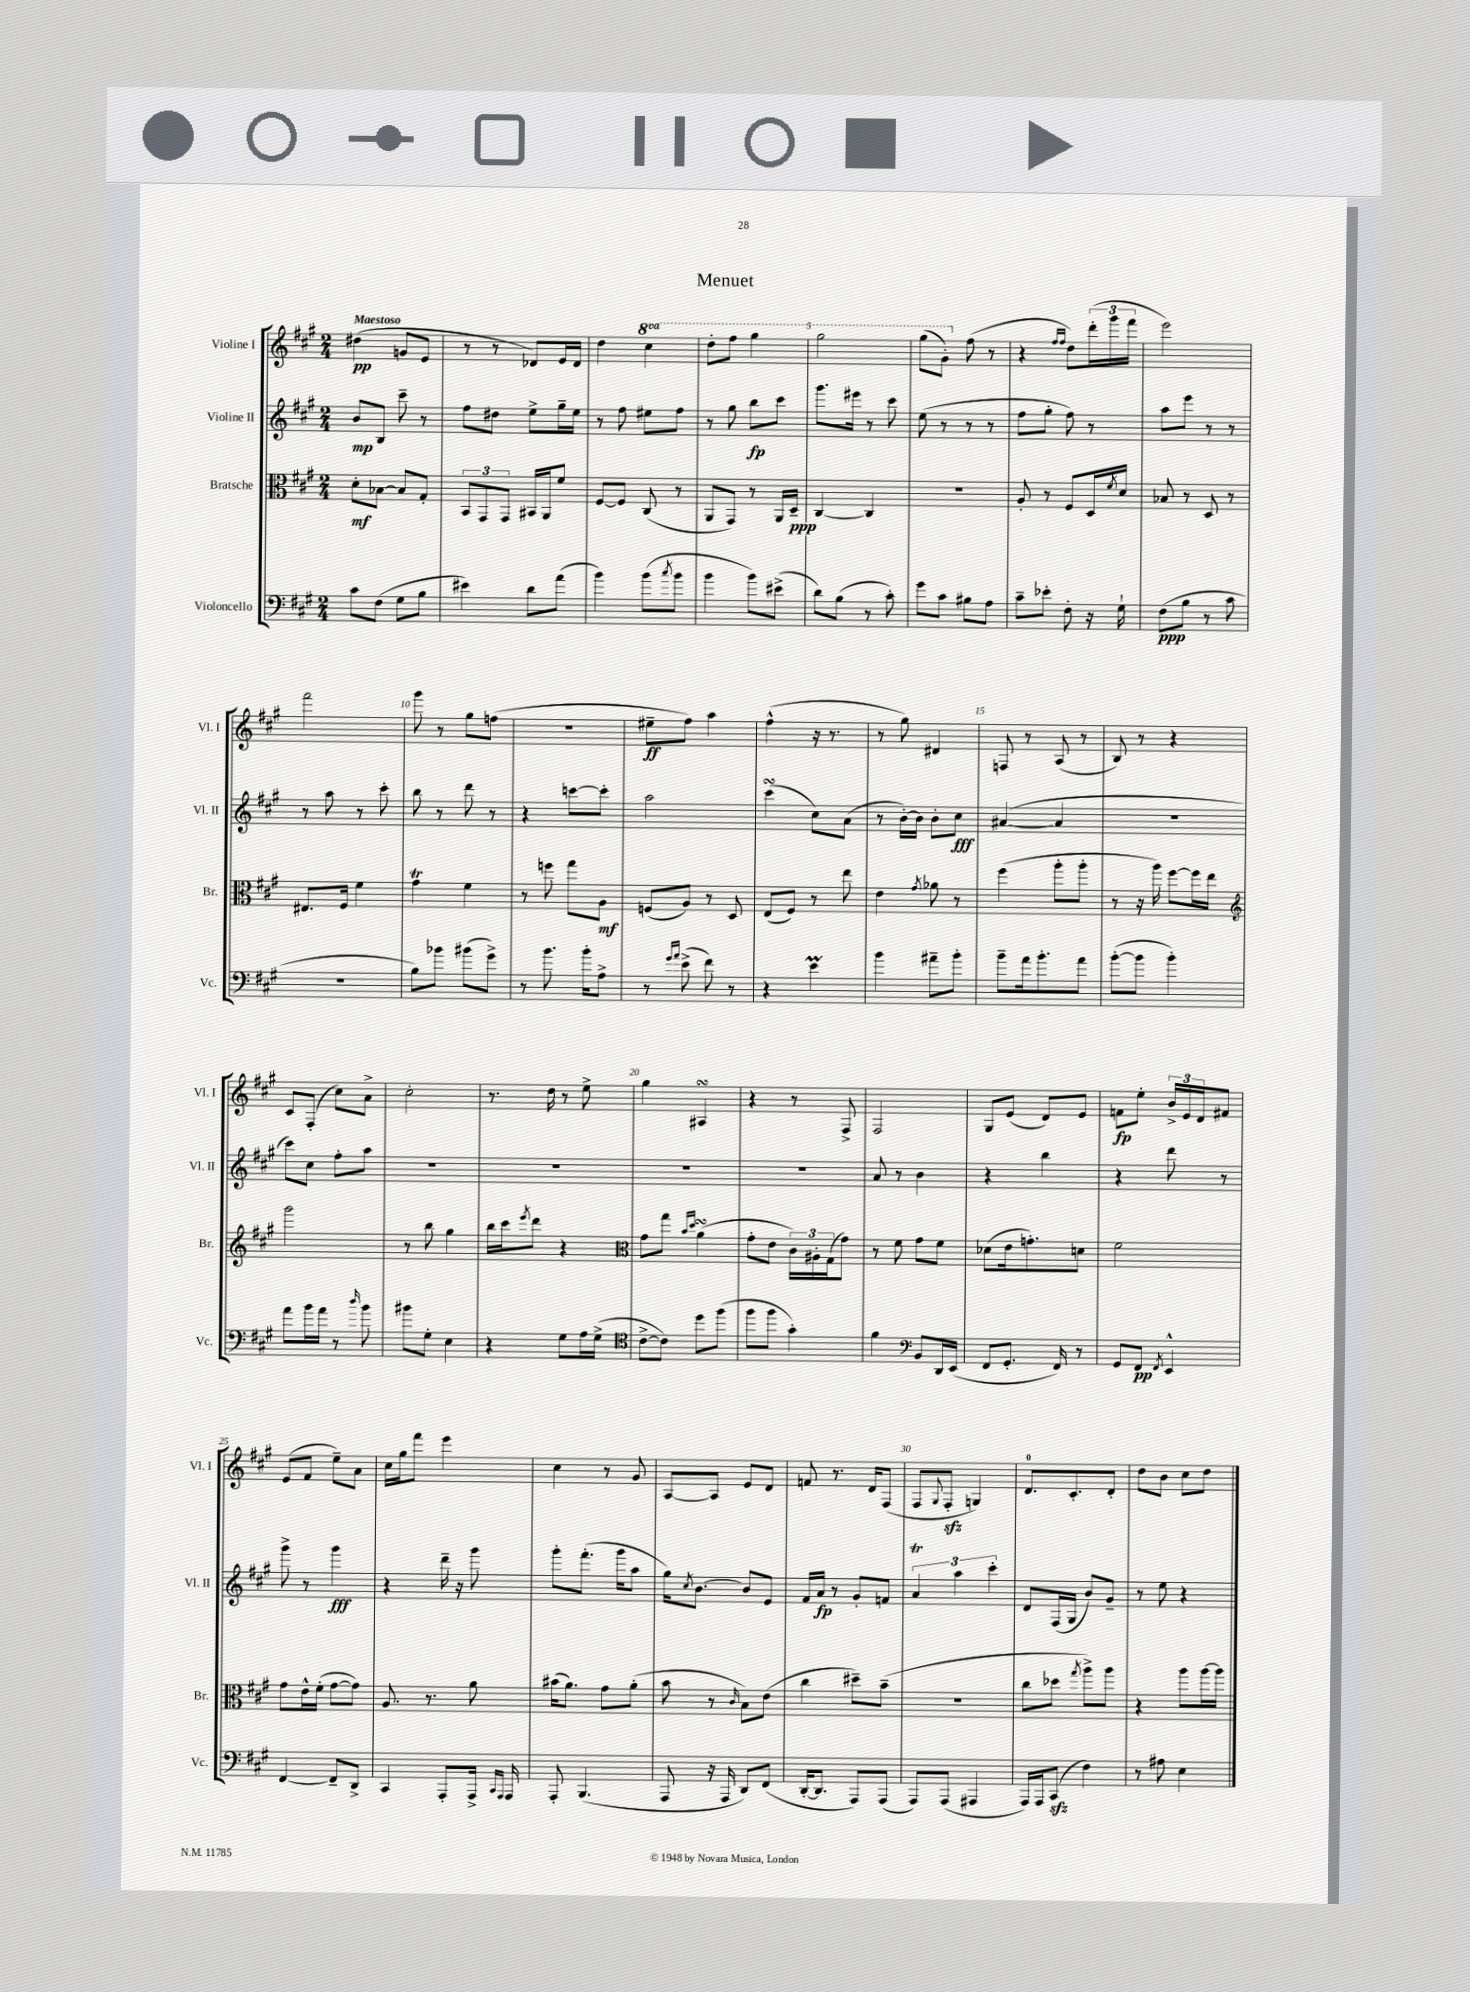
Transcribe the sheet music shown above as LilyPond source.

\header { title = "Menuet" }
<<
\new StaffGroup <<
\new Staff = "s0" \with { instrumentName = "Violine I" shortInstrumentName = "Vl. I" } {
    \clef treble \key a \major \numericTimeSignature \time 2/4 \set Staff.ottavationMarkups = #ottavation-simple-ordinals \tempo "Maestoso"
    dis''4\pp( g'8 e'8 |
    r8 r8 des'8) e'16 des'16 |
    d''4 \ottava #1 cis'''4 |
    d'''8-. fis'''8 gis'''4 |
    gis'''2 |
    gis'''8( gis''8-.) \ottava #0 fis''8( r8 |
    r4 \grace { fis''16 fis''16 } d''8) \tuplet 3/2 { d'''16-.( gis'''16 fis'''16 } |
    e'''2) |
    fis'''2 |
    gis'''8 r8 gis''8 f''8( |
    R2 |
    eis''8--\ff fis''8) a''4 |
    fis''4-^( r16 r8. |
    r8 gis''8) dis'4 |
    f8 r8 a8( r8 |
    b8) r8 r4 |
    cis'8 fis8-.( cis''8) a'8-> |
    cis''2-. |
    r8. d''16 r8 e''8-> |
    gis''4 ais4\turn |
    r4 r8 fis8-> |
    fis2 |
    gis8 e'8( d'8) e'8 |
    f'8\fp e''8-. \tuplet 3/2 { b'16-> e'16 d'16 } fis'8 |
    e'8( fis'8 e''8--) a'8 |
    cis''16 gis''16 fis'''8 e'''4 |
    cis''4 r8 gis'8 |
    a8~ a8 e'8 d'8 |
    f'8 r8. d'16 fis8( |
    fis8 \appoggiatura { gis8 } fis8-.\sfz g4) |
    d'8.-0 cis'8.-. d'8-. |
    d''8 b'8 cis''8 d''8 \bar "|." |
}
\new Staff = "s1" \with { instrumentName = "Violine II" shortInstrumentName = "Vl. II" } {
    \clef treble \key a \major \numericTimeSignature \time 2/4
    b'8\mp b8 cis'''8-- r8 |
    fis''8 dis''8 e''8-> gis''16-- e''16 |
    r8 fis''8 eis''8 fis''8 |
    r8 gis''8 b''8\fp cis'''8 |
    gis'''8. eis'''16 r8 cis'''8 |
    e''8( r8 r8 r8 |
    fis''8 gis''8-. fis''8) r8 |
    a''8 e'''8 r8 r8 |
    r8 a''8 r8 cis'''8-. |
    b''8 r8 d'''8 r8 |
    r4 c'''8~ c'''8-. |
    a''2 |
    cis'''4\turn( cis''8) a'8( |
    r8 b'16~-.) b'16 b'8-. cis''8\fff |
    ais'4~( ais'4 |
    R2 |
    cis'''8) cis''8 fis''8-. a''8 |
    R2 |
    R2 |
    R2 |
    R2 |
    a'8 r8 b'4 |
    r4 b''4 |
    r4 d'''8 r8 |
    gis'''8-> r8 gis'''4\fff |
    r4 d'''16-- r16 gis'''8 |
    gis'''8-. fis'''8.-.( gis'''16 a''8 |
    gis''16) \acciaccatura { cis''8 } b'8.~ b'8 e'8 |
    fis'16 a'16\fp r8 gis'8-. f'8 |
    \tuplet 3/2 { a'4\trill a''4 cis'''4-. } |
    d'8 fis16( gis16 b'8) gis'8-- |
    r8 e''8 r4 \bar "|." |
}
\new Staff = "s2" \with { instrumentName = "Bratsche" shortInstrumentName = "Br." } {
    \clef alto \key a \major \numericTimeSignature \time 2/4
    d'8-.\mf bes8~ bes8 gis8-. |
    \tuplet 3/2 { b,8 gis,8 gis,8 } bis,16 a,16 fis'8 |
    fis8~ fis8 cis8( r8 |
    a,8 gis,8) r8 a,16 d16--\ppp |
    cis4~ cis4 |
    r2 |
    a8-. r8 fis8 d16 \acciaccatura { fis'8 } d'16 |
    bes8 r8 d8 r8 |
    eis8. fis16 fis'4 |
    gis'4\trill fis'4 |
    r8 f''8 gis''8 a8\mf |
    f8( a8) r8 d8 |
    e8( fis8) r8 e''8 |
    e'4 \acciaccatura { gis'8 } aes'8 r8 |
    fis''4( a''8-. a''8-. |
    r8 r16 a''16) fis''8~ fis''16 e''16 |
    \clef treble gis'''2 |
    r8 b''8 gis''4 |
    b''16 cis'''16 \acciaccatura { e'''8 } d'''8 r4 |
    \clef alto gis'8 gis''8 \grace { b'16 d''16 } a'4\turn( |
    gis'8-. e'8 \tuplet 3/2 { cis'16) ais16-. gis16( } gis'8) |
    r8 fis'8 gis'8 fis'8 |
    des'8( e'16 g'8.-.) d'8 |
    fis'2 |
    gis'8 e'16-^ fis'16-.( gis'8~ gis'8) |
    a8. r8. a'8 |
    bis'16( a'8.) gis'8 a'8-.( |
    b'8 r8 \grace { cis'16 } b8) e'8( |
    cis''4 dis''8--) b'8--( |
    r2 |
    cis''8 des''8 \acciaccatura { gis''8 } a''8->) a''8 |
    r4 a''8 a''16~ a''16 \bar "|." |
}
\new Staff = "s3" \with { instrumentName = "Violoncello" shortInstrumentName = "Vc." } {
    \clef bass \key a \major \numericTimeSignature \time 2/4
    cis'8 fis8( gis8 b8 |
    eis'4) d'8 a'8( |
    b'4) b'8( \acciaccatura { cis''8 } b'8 |
    b'4 b'8) eis'8->( |
    d'8) b8( r8 cis'8-.) |
    gis'8 cis'8 bis8 a8 |
    cis'8-- ees'8-. fis8-. r16 gis16-! |
    fis8\ppp( b8 r8 cis'8 |
    R2 |
    b8) bes'8 bis'8( gis'8->) |
    r8 b'8. b'16-. a8-> |
    r8 \grace { gis'16 a'16 } e'8->( fis'8) r8 |
    r4 e'4\prall |
    b'4 ais'8-- b'8-. |
    b'8-- a'16 b'8.-. a'8 |
    b'8~-.( b'8 b'4-.) |
    a'8 b'16 a'16 r8 \grace { d''16 } b'8 |
    bis'8 gis8-. e4 |
    r4 gis8 a16 gis16->( |
    \clef tenor cis'8~-> cis'8) d''8 fis''8( |
    fis''8 fis''8 gis'4-.) |
    fis'4 \clef bass b,8 d,16 e,16( |
    fis,8 gis,8.-. fis,16) r8 |
    gis,8 fis,8\pp \acciaccatura { fis,8 } e,4-^ |
    fis,4~ fis,8-- d,8-> |
    cis,4 a,,8-. a,,16-> \grace { cis,16 a,,16 } a,,16 |
    a,,8-. b,,4.( |
    a,,8 r16 a,,16 d,8) fis,8( |
    d,16~-. d,8. a,,8) a,,8( |
    a,,8) a,,8( ais,,4 |
    a,,16) a,,16 cis,8\sfz( fis4) |
    r8 ais8 e4 \bar "|." |
}
>>
>>
\layout { \context { \Score \override BarNumber.break-visibility = ##(#f #t #t) barNumberVisibility = #(every-nth-bar-number-visible 5) } }
